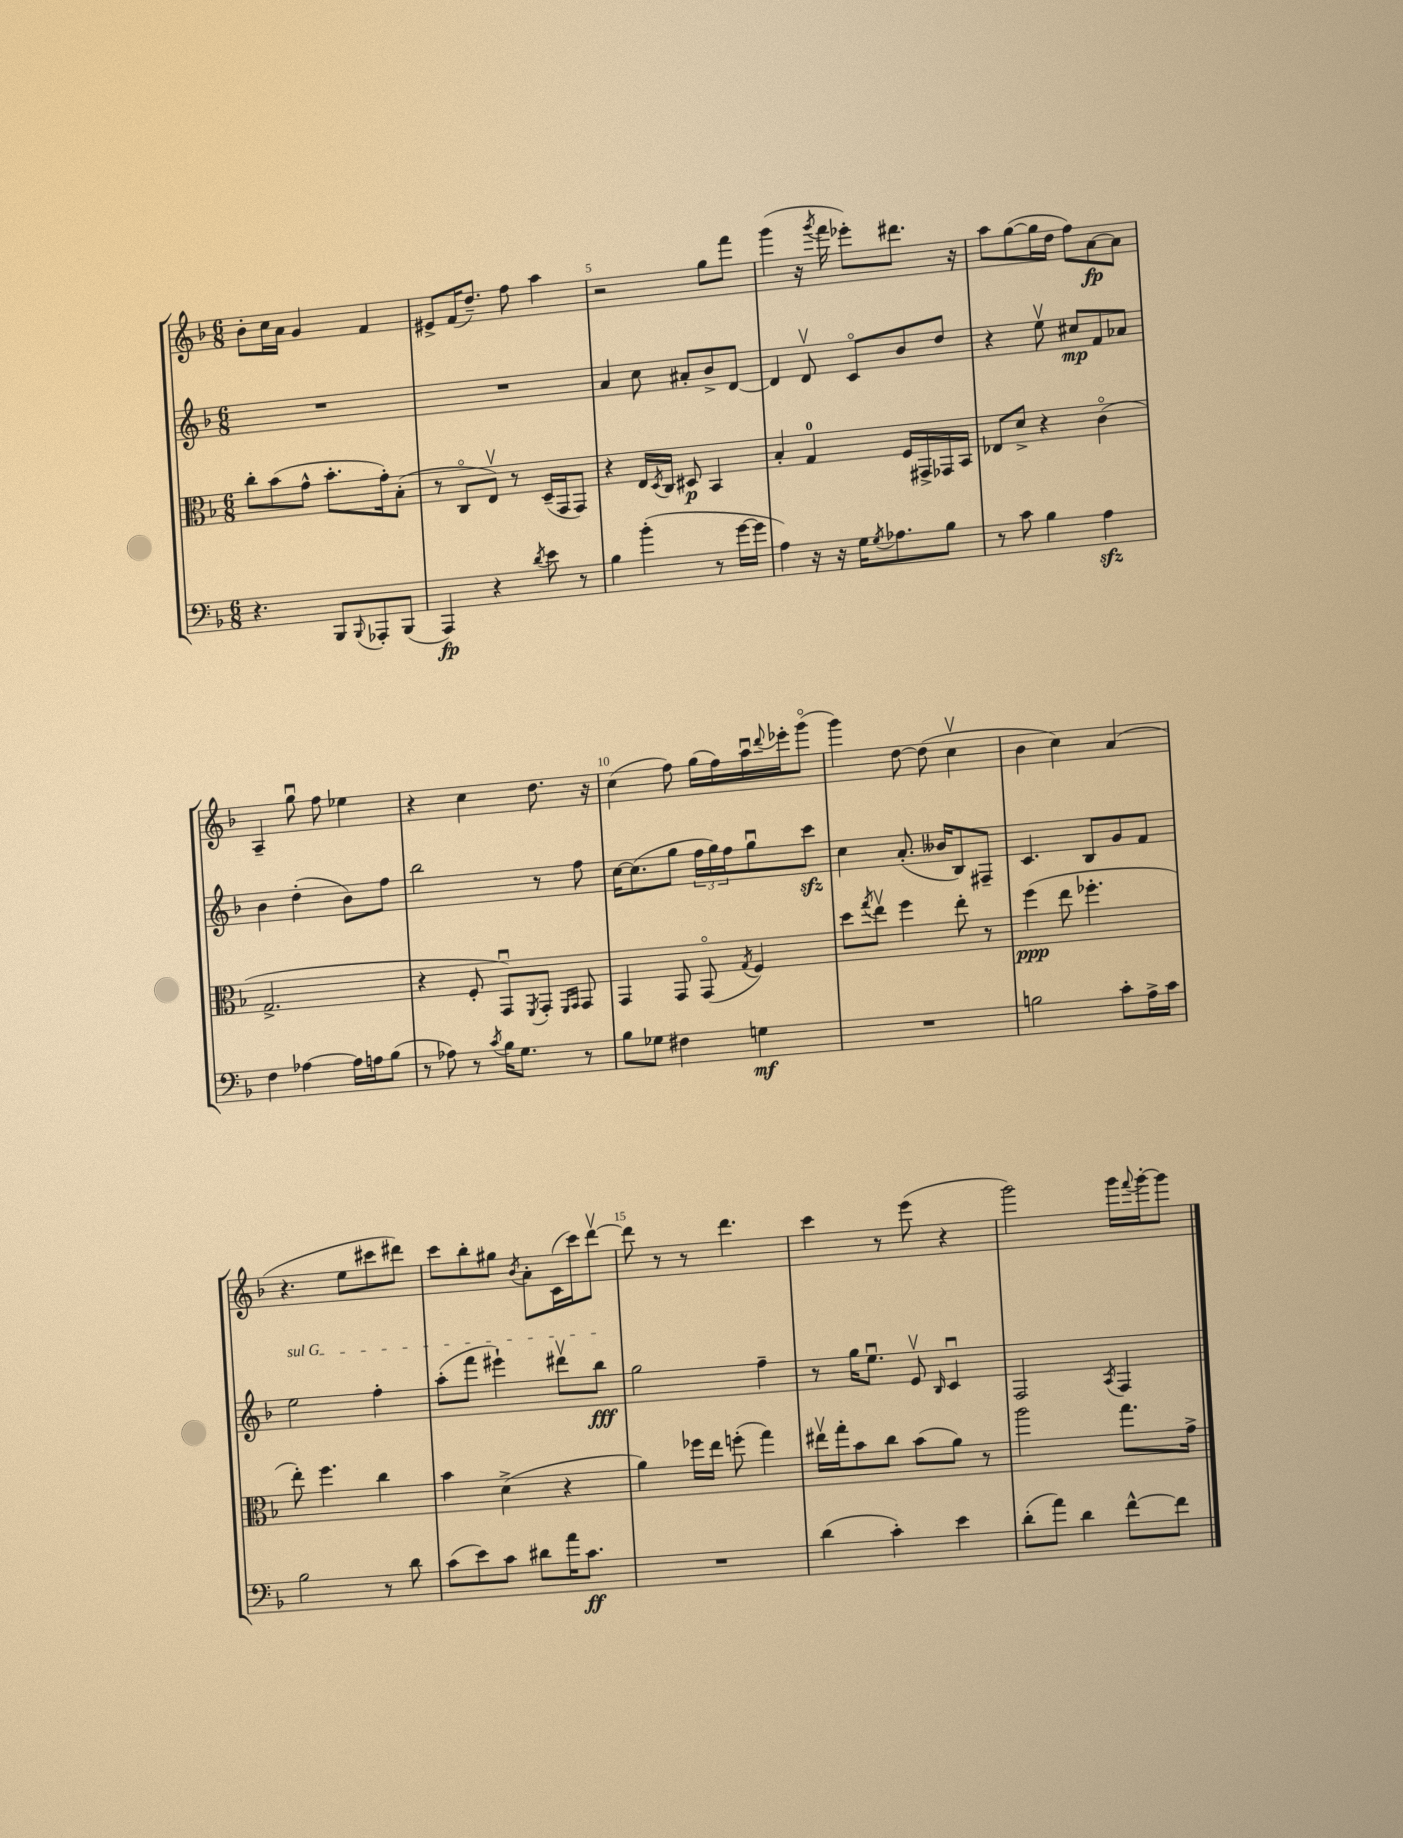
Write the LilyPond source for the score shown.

<<
\new StaffGroup <<
\new Staff = "s0" {
    \clef treble \key f \major \numericTimeSignature \time 6/8
    bes'8-. c''16 a'16 g'4 f'4 |
    eis'8-> f'16( d''8.--) f''8 a''4 |
    r2 g''8 f'''8 |
    g'''4( r16 \acciaccatura { g'''8 } f'''16 ees'''8-.) dis'''8. r16 |
    a''8 g''8~( g''16 d''16 f''8) a'8~\fp a'8 |
    a4-- g''8\downbow f''8 ees''4 |
    r4 c''4 d''8. r16 |
    c''4( f''8) g''16( f''16) a''16\downbow \appoggiatura { d'''8 } ees'''16-. g'''8\flageolet( |
    g'''4) d''8~ d''8( c''4\upbow |
    bes'4 c''4) a'4( |
    r4. e''8 cis'''8 dis'''8) |
    c'''8 bes''8-. gis''8 \acciaccatura { bes'8 } a'8-. c'16( c'''16) d'''8~\upbow |
    d'''8 r8 r8 d'''4. |
    c'''4 r8 e'''8( r4 |
    g'''2) g'''16 \appoggiatura { f'''8 } g'''16~-. g'''8 \bar "|." |
}
\new Staff = "s1" {
    \clef treble \key f \major \numericTimeSignature \time 6/8
    R2. |
    R2. |
    a'4 c''8 ais'8-. bes'8-> d'8~ |
    d'4 d'8\upbow c'8\flageolet bes'8 d''8 |
    r4 e''8\upbow cis''8\mp f'8 aes'8 |
    bes'4 d''4-.( bes'8) f''8 |
    bes''2 r8 f''8 |
    c''16~ c''8.( g''8 \tuplet 3/2 { f''16 g''16) f''16 } g''8\downbow c'''8\sfz |
    c''4 a'8.-.( beses'16 bes8) fis8-- |
    c'4. bes8 g'8 f'8 |
    \once \override TextSpanner.bound-details.left.text = \markup { \italic "sul G" } e''2\startTextSpan f''4-. |
    a''8-.( f'''8 eis'''4-!) dis'''8\upbow bes''8\fff\stopTextSpan |
    g''2 f''4-- |
    r8 g''16 e''8.\downbow e'8\upbow \grace { bes16 } c'4\downbow |
    f2 \acciaccatura { a8 } f4 \bar "|." |
}
\new Staff = "s2" {
    \clef alto \key f \major \numericTimeSignature \time 6/8
    c''8-. bes'8( g'8-^ bes'8.-. g'16-.) bes8-.( |
    r8 c8\flageolet e8\upbow) r8 d16--( g,16 g,8) |
    r4 e16 \acciaccatura { d8 } c16 dis8\p bes,4 |
    bes4-. g4-0 f16 gis,16-> ges,16 bes,16 |
    ees8 d'8-> r4 c'4\flageolet( |
    g2.-> |
    r4 f8-. g,8\downbow) \acciaccatura { f,8 } g,8-. \grace { f,16 g,16 } g,8 |
    g,4 g,8 g,8\flageolet( \acciaccatura { g8 } f4) |
    d''8 \acciaccatura { g''8 } e''8\upbow f''4 e''8-. r8 |
    f''4\ppp( e''8 fes''4.-. |
    e''8-.) f''4. c''4 |
    bes'4 d'4->( r4 |
    a'4) fes''16 e''16 f''8-.( g''4) |
    eis''16\upbow g''16-. bes'8 c''8 bes'8( a'8) r8 |
    a''2 g''8. g'16-> \bar "|." |
}
\new Staff = "s3" {
    \clef bass \key f \major \numericTimeSignature \time 6/8
    r4. bes,,8 \appoggiatura { bes,,8 } aes,,8-. bes,,8( |
    a,,4\fp) r4 \acciaccatura { d'8 } e'8 r8 |
    bes4 bes'4-.( r8 g'16~ g'16 |
    a4) r16 r16 g16 \acciaccatura { g8 } aes8. bes8 |
    r8 c'8 bes4 a4\sfz |
    f4 aes4~ aes16 a16 bes8( |
    r8 aes8) r8 \acciaccatura { c'8 } bes16 g8. r8 |
    bes8 ges8 fis4 g4\mf |
    R2. |
    b2 c'8-. a16-> c'16 |
    bes2 r8 d'8 |
    c'8( e'8) c'8 dis'8 a'16 c'8.\ff |
    R2. |
    d'4( c'4-.) e'4 |
    d'8-.( a'8) d'4 f'8~-^ f'8 \bar "|." |
}
>>
>>
\layout { \context { \Score currentBarNumber = #3 \override BarNumber.break-visibility = ##(#f #t #t) barNumberVisibility = #(every-nth-bar-number-visible 5) } }
